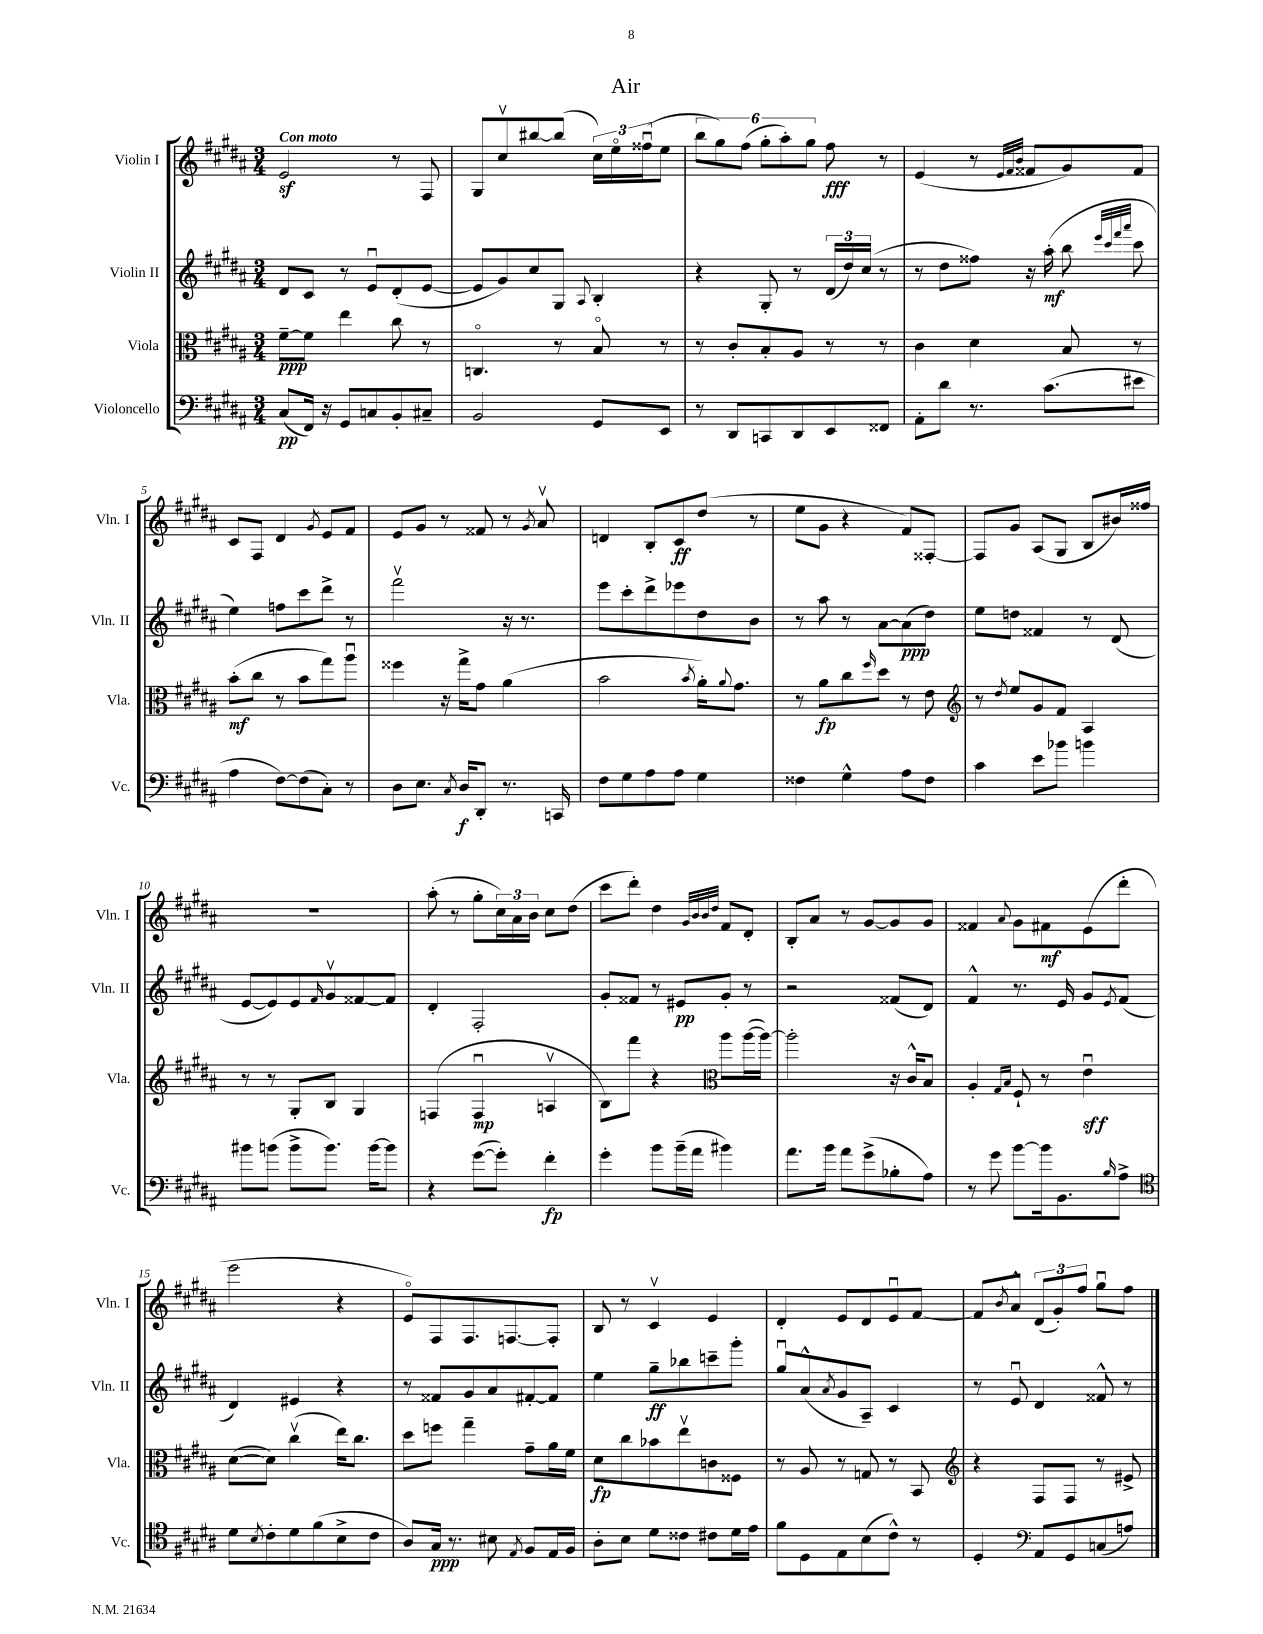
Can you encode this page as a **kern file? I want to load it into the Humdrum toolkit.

**kern	**kern	**kern	**kern
*staff4	*staff3	*staff2	*staff1
*clefF4	*clefC3	*clefG2	*clefG2
*k[f#c#g#d#a#]	*k[f#c#g#d#a#]	*k[f#c#g#d#a#]	*k[f#c#g#d#a#]
*M3/4	*M3/4	*M3/4	*M3/4
(8C#/L	[8f#~\L	8d#/L	2e/
16FF#/Jk)	8f#\]J	8c#/J	.
16r	.	.	.
8GG#/L	4ee\	8r	.
8C/	.	8eu/L	.
8BB'/	8cc#\	(8d#'/	8r
8C#~/J	8r	[8e/J	8F#/
=	=	=	=
2BB/	4.Co/	8e/]L	8G#/L
.	.	8g#/)	8cc#v/
.	.	8cc#/	[8bb#/
.	8r	8G#/J	(8bb#/]J
.	.	8qqA#/	.
8GG#/L	8Bo/	4B'/	24cc#\LL)
.	.	.	24eeo\
.	.	.	(24ff##u\J
8EE/J	8r	.	8ee\J
=	=	=	=
8r	8r	4r	12bb\L
.	.	.	12gg#\)
8DD#/L	8c#'/L	.	.
.	.	.	(12ff#\J
8CC/	8B'/	8G#'/	12gg#'\L
.	.	.	12aa#'\)
8DD#/	8A#/J	8r	.
.	.	.	12gg#\J
8EE/	8r	(24d#/LL	8ff#\
.	.	24dd#/)	.
.	.	(24cc#/JJ	.
8FF##/J	8r	8r	8r
=	=	=	=
8AA#'\L	4c#\	8r	(4e/
8d#\J	.	8dd#\L	.
8.r	4d#\	8ff##\J)	8r
.	.	.	32qqe/LLL
.	.	.	32qqf#/
.	.	.	32qqb/JJJ
.	.	16r	8f##/L
(8.c#\L	.	(16aa#'\	.
.	8B/	8bb\	8g#/)
.	.	32qqeee/LLL	.
.	.	32qqccc#/	.
.	.	32qqfff#/	.
.	.	32qqaaa#/JJJ	.
8e#\J	8r	8ccc#\	8f##/J
=	=	=	=
4A#\	(8b'\L	4ee\)	8c#/L
.	8cc#\J	.	8F#/J
[8F#\L)	8r	8ff\L	4d#/
(8F#\]	8b\L	8ccc#\	.
.	.	.	8qg#/
8C#'\J)	8gg#\)	8ddd#^\J	8e/L
8r	8aa#u\J	8r	8f#/J
=	=	=	=
8D#\L	4ff##\	2fff#v\	8e/L
8.E\J	.	.	8g#/J
.	16r	.	8r
8qC#/	.	.	.
16D#/LK	16gg#^\LK	.	.
8DD#'/J	8g#\J	.	8f##/
8.r	(4a#\	16r	8r
.	.	8.r	.
.	.	.	8qg#/
.	.	.	8a#v/
16CC/	.	.	.
=	=	=	=
8F#\L	2b\	8eee\L	4d/
8G#\	.	8ccc#'\	.
8A#\	.	8ddd#^\	8B'/L
8A#\J	.	8eee-\	8c#/
.	8qb/	.	.
4G#\	16a#'\LK)	8dd#\	(8dd#/J
.	8qqa#/	.	.
.	8.g#\J	.	.
.	.	8b\J	8r
=	=	=	=
4F##\	8r	8r	8ee\L
.	8a#\L	8aa#\	8g#\J
4G#^^\	8cc#\	8r	4r
.	16qqff#/	.	.
.	8dd#\J	[8a#\L	.
8A#\L	8r	(8a#\]	8f#/L)
8F##\J	8e\	8dd#\J)	[8F##'/J
=	=	=	=
*	*clefG2	*	*
4c#\	8r	8ee\L	8F##/]L
.	8qdd#/	.	.
.	8ee/L	8dd\J	8g#/J
8e\L	8g#/	4f##/	(8A#/L
8b-\J	8f#/J	.	8G#/J
4b\	4A#/	8r	8B/L
.	.	(8d#/	16b#/L)
.	.	.	16ff##/JJ
=	=	=	=
8b#\L	8r	[8e/L	2.r
(8b\J	8r	8e/])	.
8b^\L	8G#'/L	8e/	.
.	.	16qqf#/	.
8.b\J)	8B/J	8g#v/	.
.	4G#/	[8f##/	.
[16b\LK	.	.	.
8b\]J	.	8f##/]J	.
=	=	=	=
4r	(4F/	4d#'/	(8aa#'\
.	.	.	8r
([8g#\L	4Fu/	2F#'/	8gg#'\L
8g#'\]J)	.	.	24cc#\L)
.	.	.	24a#\
.	.	.	24b\JJ
4f#'\	4Av/	.	8cc#\L
.	.	.	(8dd#\J
=	=	=	=
4g#'\	8B\L)	8g#'/L	8ccc#\L
.	8fff#\J	8f##/J	8ddd#'\J)
8b\L	4r	8r	4dd#\
(16b~\L	.	8e#/L	.
16a#\JJ	.	.	.
*	*clefC3	*	*
.	.	.	32qqg#/LLL
.	.	.	32qqb/
.	.	.	32qqb/
.	.	.	32qqdd#/JJJ
4b#\)	8aa#\L	8g#'/J	8f#/L
.	([16aa#\L	8r	8d#'/J
.	16aa#\_JJ)	.	.
=	=	=	=
8.a#\L	2aa#'\]	2r	8B'/L
.	.	.	8a#/J
16b\Jk	.	.	.
8a#\L	.	.	8r
(8g#^\	.	.	[8g#/L
8B-'\	16r	(8f##/L	8g#/]
.	16c#^^/LK	.	.
8A#\J)	8B/J	8d#/J)	8g#/J
=	=	=	=
8r	4A#'/	4f#^^/	4f##/
8g#\	.	.	.
.	16qqG#/LL	.	.
.	16qqB/JJ	.	8qqa#/
[8b\L	8F#`/	8.r	8g#\L
16b\]k	8r	.	8f#\
8.BB\	.	16e/	.
.	4eu\	8g#/L	(8e\
16qqB/	.	8qe/	.
8A#^\J	.	(8f#/J	8ddd#'\J
=	=	=	=
*clefC4	*	*	*
8d#\L	([8d#\L	4d#/)	2eee\
8qB/	.	.	.
8c#'\	8d#\]J)	.	.
8d#\	(4cc#v\	4e#/	.
(8f#\	.	.	.
8B^\	16ee\LK)	4r	4r
.	8.cc#\J	.	.
8c#\J	.	.	.
=	=	=	=
8A#/L)	8dd#\L	8r	8eo/L)
16G#/Jk	8ff\J	8f##/L	8F#/
8.r	.	.	.
.	4gg#~\	8g#/	8.F#/
8B#\	.	8a#/	.
.	.	.	[8.F/
8qE/	.	.	.
8F#/L	8g#~\L	[8f#'/	.
16E/L	16a#\L	8f#/]J	8F'/]J
16F#/JJ	16f#\JJ	.	.
=	=	=	=
8A#'\L	8d#\L	4ee\	8B/
8B\J	8cc#\	.	8r
8d#\L	8b-\	8gg#~\L	4c#v/
8c##\J	8eev\	8bb-\	.
8c#\L	8c\	8ccc~\	4e/
16d#\L	8F##\J	8ggg#'\J	.
16e\JJ	.	.	.
=	=	=	=
8f#\L	8r	8gg#u/L	4d#'/
8D#\	8A#/	(8a#^^/	.
.	.	8qa#/	.
8E\	8r	8g#/	8e/L
(8B\	8G/	8A#~/J)	8d#/
8c#^^\J)	8r	4c#/	8eu/
8r	8BB/	.	[8f#/J
=	=	=	=
*	*clefG2	*	*
4D#'/	4r	8r	8f#/]L
.	.	.	8qb/
.	.	8eu/	8a#^^/J
*clefF4	*	*	*
8AA#/L	8F#/L	4d#/	(12d#/L
.	.	.	12g#'/)
8GG#/	8F#/J	.	.
.	.	.	12ff#/J
(8C/	8r	8f##^^/	8gg#u\L
8A/J)	8e#^/	8r	8ff#\J
==	==	==	==
*-	*-	*-	*-
